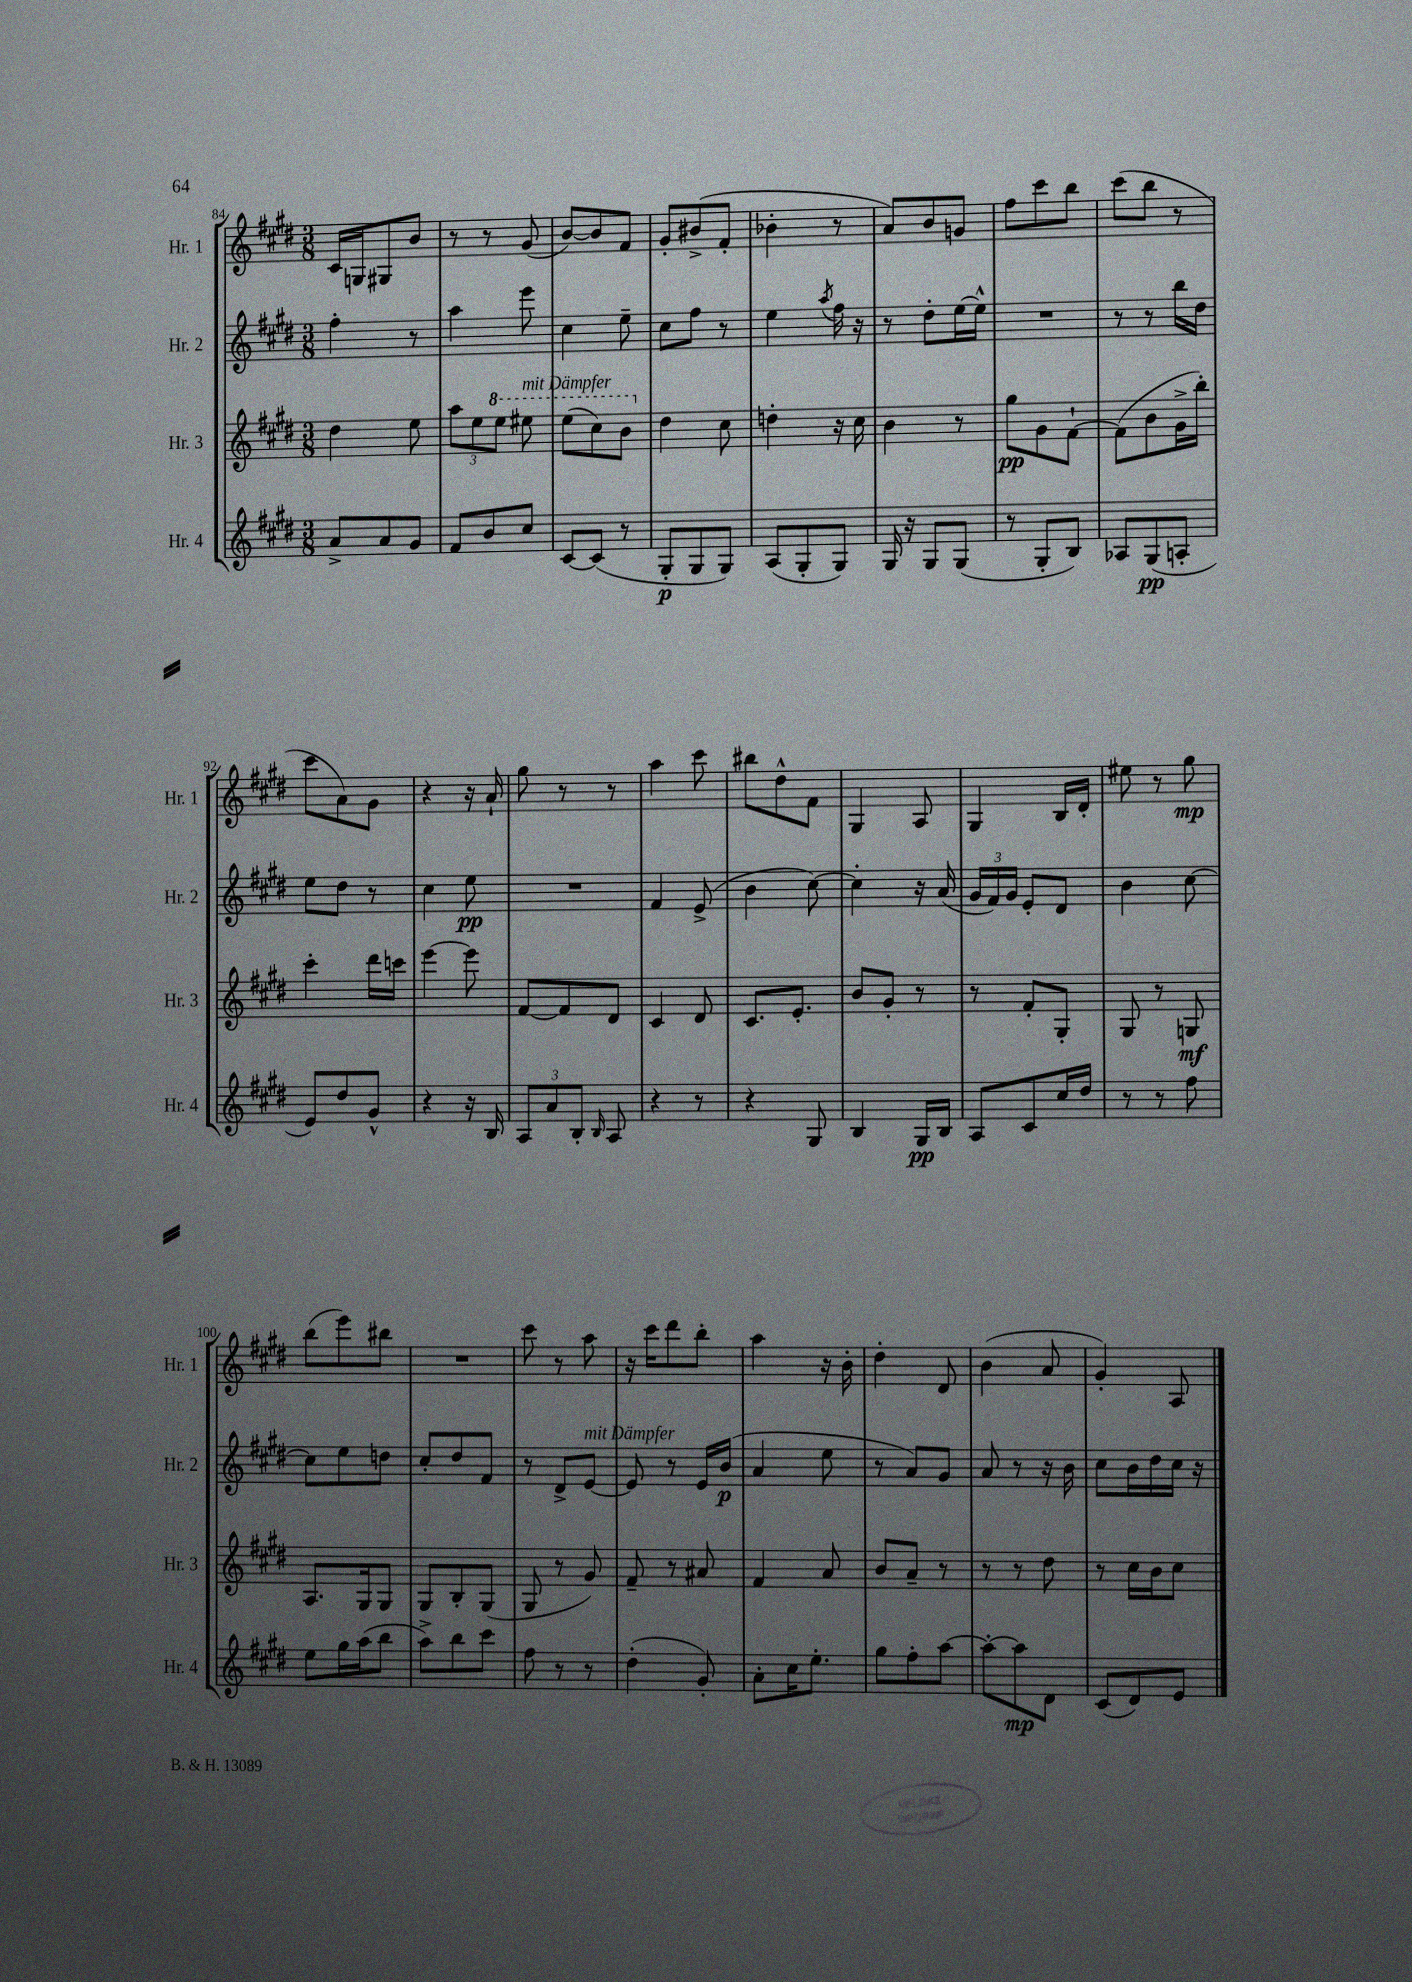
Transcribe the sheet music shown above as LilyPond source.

<<
\new StaffGroup <<
\new Staff = "s0" \with { instrumentName = "Hr. 1" shortInstrumentName = "Hr. 1" } {
    \clef treble \key e \major \numericTimeSignature \time 3/8
    \autoBeamOff cis'16[ g16 gis8 b'8] |
    r8 r8 gis'8( |
    b'8[~) b'8 fis'8] |
    gis'8[-. bis'8->( fis'8]-. |
    bes'4-. r8 |
    a'8[) b'8 g'8] |
    fis''8[ cis'''8 b''8] |
    cis'''8[( b''8] r8 |
    cis'''8[ a'8) gis'8] |
    r4 r16 a'16-! |
    gis''8 r8 r8 |
    a''4 cis'''8 |
    bis''8[ dis''8-^ fis'8] |
    gis4 a8 |
    gis4 b16[ dis'16]-. |
    eis''8 r8 gis''8\mp |
    b''8[( e'''8) bis''8] |
    R4. |
    cis'''8 r8 a''8 |
    r16 cis'''16[ dis'''8 b''8]-. |
    a''4 r16 b'16-. |
    dis''4-. dis'8 |
    b'4( a'8 |
    gis'4-.) a8 \bar "|." |
}
\new Staff = "s1" \with { instrumentName = "Hr. 2" shortInstrumentName = "Hr. 2" } {
    \clef treble \key e \major \numericTimeSignature \time 3/8
    \autoBeamOff fis''4-. r8 |
    a''4 e'''8 |
    cis''4 e''8-- |
    cis''8[ fis''8] r8 |
    e''4 \acciaccatura { a''8 } fis''16 r16 |
    r8 dis''8[-. e''16~ e''16]-^ |
    R4. |
    r8 r8 b''16[ dis''16] |
    e''8[ dis''8] r8 |
    cis''4 e''8\pp |
    R4. |
    fis'4 e'8->( |
    b'4 cis''8~) |
    cis''4-. r16 a'16( |
    \tuplet 3/2 { gis'16[ fis'16) gis'16] } e'8[-. dis'8] |
    b'4 cis''8~ |
    cis''8[ e''8 d''8] |
    cis''8[-. dis''8 fis'8] |
    r8 dis'8[-> e'8]~^\markup { \italic "mit Dämpfer" } |
    e'8 r8 e'16[ b'16]\p( |
    a'4 e''8 |
    r8 a'8[) gis'8] |
    a'8 r8 r16 b'16 |
    cis''8[ b'16 dis''16 cis''16] r16 \bar "|." |
}
\new Staff = "s2" \with { instrumentName = "Hr. 3" shortInstrumentName = "Hr. 3" } {
    \clef treble \key e \major \numericTimeSignature \time 3/8
    \autoBeamOff dis''4 e''8 |
    \tuplet 3/2 { a''8[ e''8 \ottava #1 e'''8] } eis'''8^\markup { \italic "mit Dämpfer" } |
    e'''8[( cis'''8) b''8] \ottava #0 |
    dis''4 cis''8 |
    d''4-. r16 cis''16 |
    b'4 r8 |
    gis''8[\pp gis'8 fis'8]~-! |
    fis'8[( b'8 gis'16-> b''16]-.) |
    cis'''4-. dis'''16[ c'''16] |
    e'''4~ e'''8 |
    fis'8[~ fis'8 dis'8] |
    cis'4 dis'8 |
    cis'8.[ e'8.]-. |
    b'8[ gis'8]-. r8 |
    r8 fis'8[-. gis8]-. |
    gis8 r8 g8\mf |
    a8.[ gis16 gis8] |
    gis8[ b8-. gis8]( |
    gis8 r8 gis'8) |
    fis'8-- r8 ais'8 |
    fis'4 a'8 |
    b'8[ a'8]-- r8 |
    r8 r8 dis''8 |
    r8 cis''16[ b'16 cis''8] \bar "|." |
}
\new Staff = "s3" \with { instrumentName = "Hr. 4" shortInstrumentName = "Hr. 4" } {
    \clef treble \key e \major \numericTimeSignature \time 3/8
    \autoBeamOff a'8[-> a'8 gis'8] |
    fis'8[ b'8 cis''8] |
    cis'8[~ cis'8]( r8 |
    gis8[-.\p gis8 gis8]) |
    a8[( gis8-. gis8]) |
    gis16 r16 gis8[ gis8]( |
    r8 gis8[-. b8]) |
    aes8[ gis8\pp( a8]-. |
    e'8[) dis''8 gis'8]-^ |
    r4 r16 b16 |
    \tuplet 3/2 { a8[ a'8 b8]-. } \grace { b16 } a8 |
    r4 r8 |
    r4 gis8 |
    b4 gis16[\pp b16] |
    a8[ cis'8 cis''16 dis''16] |
    r8 r8 fis''8 |
    e''8[ gis''16 a''16( b''8] |
    a''8[->) b''8 cis'''8] |
    fis''8 r8 r8 |
    dis''4-.( gis'8-.) |
    a'8[-. cis''16 e''8.]-. |
    gis''8[ fis''8-. a''8]~ |
    a''8[~-. a''8\mp dis'8] |
    cis'8[( dis'8) e'8] \bar "|." |
}
>>
>>
\layout { \context { \Score currentBarNumber = #84 } }
